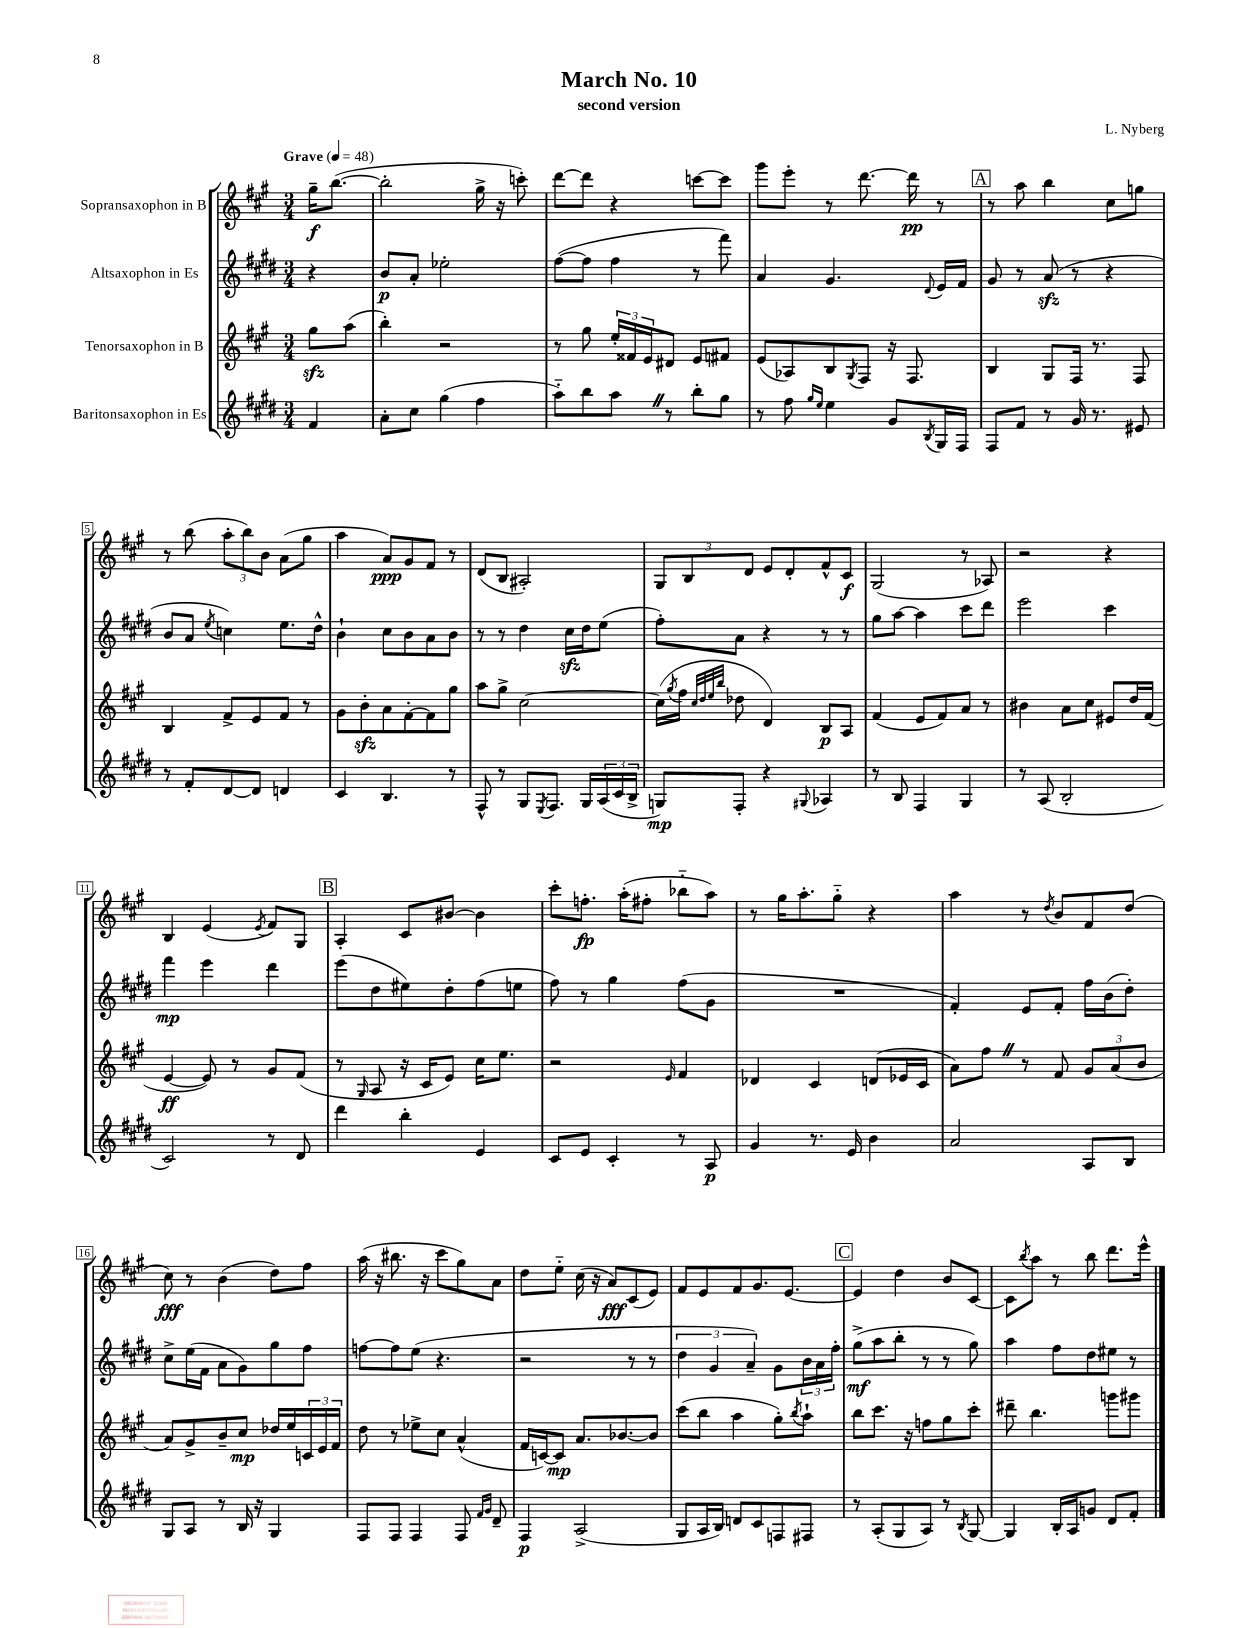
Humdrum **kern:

**kern	**kern	**kern	**kern
*staff4	*staff3	*staff2	*staff1
*clefG2	*clefG2	*clefG2	*clefG2
*k[f#c#g#d#]	*k[f#c#g#]	*k[f#c#g#d#]	*k[f#c#g#]
*M3/4	*M3/4	*M3/4	*M3/4
*MM48	*MM48	*MM48	*MM48
4f#/	8gg#\L	4r	16gg#~\LK
.	.	.	([8.bb\J
.	(8aa\J	.	.
=	=	=	=
8a'\L	4bb'\)	8b/L	2bb'\]
8cc#\J	.	8a'/J	.
(4gg#\	2r	2ee-'\	.
4ff#\	.	.	16gg#^\
.	.	.	16r
.	.	.	8ccc'\)
=	=	=	=
8aa'~\L)	8r	([8ff#\L	[8ddd\L
8bb\	8gg#\	8ff#\]J	8ddd\]J
8aa\J	24ee'/LL	4ff#\	4r
.	24f##/	.	.
.	24e/J	.	.
8r	8d#/J	.	.
8bb'\L	8e/L	8r	[8ccc\L
8gg#\J	8f#/J	8fff#\)	8ccc\]J
=	=	=	=
8r	(8e/L	4a/	8ggg#\L
8ff#\	8A-/)	.	8eee'\J
16qqgg#/LL	.	.	.
16qqee/JJ	.	.	.
4ee\	8B/	4.g#/	8r
.	8qG#/	.	.
.	8F#/J	.	[8.ddd\
8g#/L	16r	.	.
.	8.F#/	.	16ddd\]
8qB/	.	8qqd#/	.
16G#/L	.	16e/LL	8r
16F#/JJ	.	16f#/JJ	.
=	=	=	=
8F#/L	4B/	8g#/	8r
8f#/J	.	8r	8aa\
8r	8G#/L	(8a/	4bb\
16g#/	16F#/Jk	8r	.
8.r	8.r	.	.
.	.	4r	8cc#\L
8e#/	8F#/	.	8gg\J
=	=	=	=
8r	4B/	8b/L	8r
8f#'/L	.	8a/J	(8bb\
.	.	8qee/	.
[8d#/	8f#^/L	4cc\)	12aa'\L
.	.	.	12bb\)
8d#/]J	8e/	.	.
.	.	.	12b\J
4d/	8f#/J	8.ee\L	(8a\L
.	8r	.	8gg#\J
.	.	16dd#^^\Jk	.
=	=	=	=
4c#/	8g#\L	4b`\	4aa\
.	8b'\	.	.
4.B/	8a\	8cc#\L	8a/L)
.	[8f#'\	8b\	8g#/
.	8f#\]	8a\	8f#/J
8r	8gg#\J	8b\J	8r
=	=	=	=
8F#^^/	8aa\L	8r	(8d/L
8r	8gg#^\J	8r	8B/J
8G#/L	[2cc#\	4dd#\	2A#'/)
8qE/	.	.	.
8.F#/J	.	.	.
.	.	16cc#\LL	.
16G#/LL	.	16dd#\J	.
(24A/	.	(8ee\J	.
24c#/	.	.	.
24B^/JJ	.	.	.
=	=	=	=
8G/L)	(16cc#\]LL	8ff#'\L)	12G#/L
.	8qgg#/	.	.
.	16ff#\JJ	.	.
.	.	.	12B/
.	32qqcc#/LLL	.	.
.	32qqdd/	.	.
.	32qqee/	.	.
.	32qqbb/JJJ	.	.
8F#'/J	8dd-\	8a\J	.
.	.	.	12d/J
4r	4d/)	4r	8e/L
.	.	.	8d'/
8qqG#/	.	.	.
4A-/	8B/L	8r	8f#^^/
.	8A/J	8r	8c#/J
=	=	=	=
8r	(4f#/	8gg#\L	(2G#/
8B/	.	[8aa\J	.
4F#/	8e/L	4aa\]	.
.	8f#/)	.	.
4G#/	8a/J	8ccc#\L	8r
.	8r	8ddd#\J	8A-/)
=	=	=	=
8r	4b#\	2eee\	2r
(8A/	.	.	.
2B'/	8a\L	.	.
.	8cc#\J	.	.
.	8e#/L	4ccc#\	4r
.	16dd/L	.	.
.	(16f#/JJ	.	.
=	=	=	=
2c#/)	[4e/	4fff#\	4B/
.	8e/])	4eee\	(4e/
.	8r	.	.
.	.	.	8qe/
8r	8g#/L	4ddd#\	8f#/L)
8d#/	(8f#/J	.	8G#/J
=	=	=	=
4ddd#\	8r	(8eee\L	4A'/
.	16qqG#/	.	.
.	8A/	8dd#\	.
4bb'\	16r	8ee#\)	8c#/L
.	16c#/LK	.	.
.	8e/J)	8dd#'\	[8b#/J
4e/	16cc#\LK	(8ff#\	4b#\]
.	8.ee\J	.	.
.	.	8ee\J	.
=	=	=	=
8c#/L	2r	8ff#\)	8ccc#'\L
8e/J	.	8r	8.ff'\J
4c#'/	.	4gg#\	.
.	.	.	(16aa'\LK
.	.	.	8ff#'\J
.	16qqe/	.	.
8r	4f#/	(8ff#\L	8bb-'~\L
8A/	.	8g#\J	8aa\J)
=	=	=	=
4g#/	4d-/	2.r	8r
.	.	.	16gg#\LK
.	.	.	8.aa'\
8.r	4c#/	.	.
.	.	.	8gg#'~\J
16e/	.	.	.
4b\	(8d/L	.	4r
.	16e-/L	.	.
.	16c#/JJ	.	.
=	=	=	=
2a/	8a\L)	4f#'/)	4aa\
.	8ff#\J	.	.
.	8r	8e/L	8r
.	.	.	8qdd/
.	8f#/	8f#'/J	8b/L
8A/L	12g#/L	16ff#\LL	8f#/
.	.	(16b\J	.
.	(12a/	.	.
8B/J	.	8dd#'\J)	(8dd/J
.	12b/J	.	.
=	=	=	=
8G#/L	8a/L)	8cc#^\L	8cc#\)
8A/J	8g#^/	(16ee\L	8r
.	.	16f#\JJ	.
8r	8b~/	8a\L	(4b\
16B/	8cc#/J	8g#\)	.
16r	.	.	.
4G#/	16dd-/LL	8gg#\	8dd\L)
.	16ee/	.	.
.	24c/	8ff#\J	8ff#\J
.	24e/	.	.
.	24f#/JJ	.	.
=	=	=	=
8F#/L	8dd\	[8ff\L	(16aa\
.	.	.	16r
8F#/J	8r	8ff\]	8.bb#\
4F#/	8ee-^\L	(8ee\J	.
.	.	.	16r
.	8cc#\J	4.r	8ccc#\L
8F#/	(4a^^/	.	8gg#\)
16qqf#/LL	.	.	.
16qqg#/JJ	.	.	.
8d#~/	.	.	8a\J
=	=	=	=
4F#/	16f#/LL	2r	8dd\L
.	[16c/J)	.	.
.	8c/]J	.	8ee'~\J
(2A^/	8.a/L	.	(16cc#\
.	.	.	16r
.	.	.	8a/L)
.	[8.b-/	.	.
.	.	8r	(8c#/
.	8b-/]J	8r	8e/J)
=	=	=	=
8G#/L	(8ccc#\L	6dd#\	8f#/L
16A/L	8bb\J	.	8e/
.	.	6g#/	.
16B/JJ)	.	.	.
8d/L	4aa\	.	8f#/
.	.	6a~/)	.
8c#/	.	.	8.g#/
8F/	8gg#'\L)	8g#\L	.
.	.	.	[8.e/J
.	8qbb/	.	.
8F#/J	8aa`\J	24b\L	.
.	.	24a\	.
.	.	24ff#'\JJ	.
=	=	=	=
8r	8bb\L	(8gg#^\L	4e/]
(8A'/L	8.ccc#\J	8aa\	.
8G#/	.	8bb'\J	4dd\
.	16r	.	.
8A/J)	8ff\L	8r	.
8r	8gg#\	8r	8b/L
8qB/	.	.	.
[8G#/	8ccc#'\J	8gg#\)	[8c#/J
=	=	=	=
4G#/]	8ddd#~\	4aa\	8c#\]L
.	.	.	8qbb/
.	4.bb\	.	8aa\J
16B'/LL	.	8ff#\L	8r
16A/J	.	.	.
8g/J	.	8dd#\	8bb\
8d#/L	8ggg\L	8ee#\J	8.ddd\L
8f#'/J	8ggg#\J	8r	.
.	.	.	16eee^^\Jk
==	==	==	==
*-	*-	*-	*-
